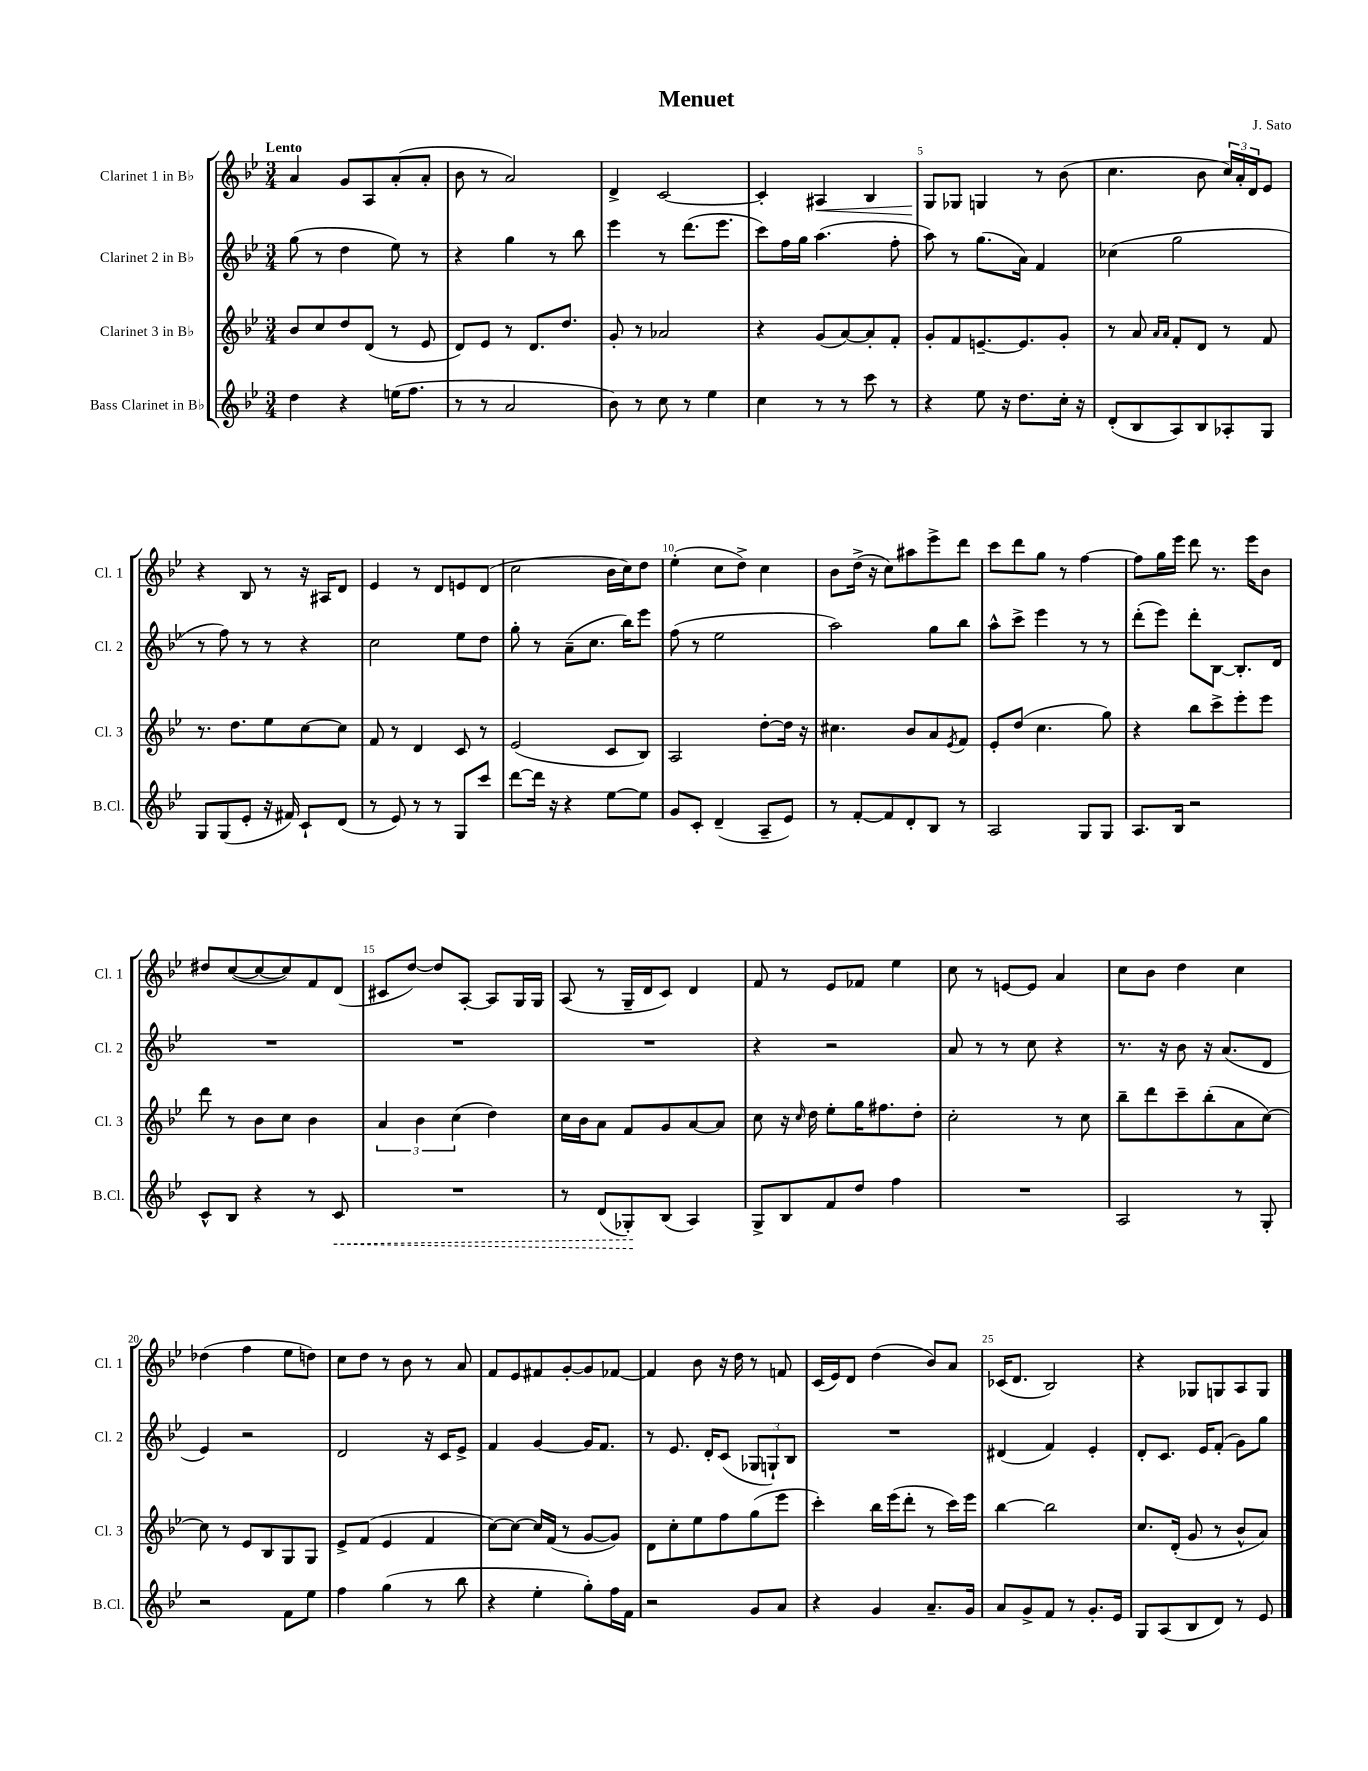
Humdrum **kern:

**kern	**kern	**kern	**kern
*staff4	*staff3	*staff2	*staff1
*clefG2	*clefG2	*clefG2	*clefG2
*k[b-e-]	*k[b-e-]	*k[b-e-]	*k[b-e-]
*M3/4	*M3/4	*M3/4	*M3/4
4dd\	8b-/L	(8gg\	4a/
.	8cc/	8r	.
4r	8dd/	4dd\	8g/L
.	(8d/J	.	8A/
(16ee\LK	8r	8ee-\)	(8a'/
8.ff\J	.	.	.
.	8e-/	8r	8a'/J
=	=	=	=
8r	8d/L)	4r	8b-\
8r	8e-/J	.	8r
2a/	8r	4gg\	2a/)
.	8.d/L	.	.
.	.	8r	.
.	8.dd/J	.	.
.	.	8bb-\	.
=	=	=	=
8b-\)	8g'/	4eee-\	4d^/
8r	8r	.	.
8cc\	2a-/	8r	[2c/
8r	.	(8.ddd\L	.
4ee-\	.	.	.
.	.	8.eee-\J	.
=	=	=	=
4cc\	4r	8ccc\L)	4c'/]
.	.	16ff\L	.
.	.	16gg\JJ	.
8r	(8g/L	(4.aa\	4A#/
8r	[8a/)	.	.
8ccc\	8a'/]	.	4B-/
8r	8f'/J	8ff'\	.
=	=	=	=
4r	8g'/L	8aa\)	8G/L
.	8f/	8r	8G-/J
8ee-\	[8.e~/	(8.gg\L	4G/
16r	.	.	.
8.dd\L	8.e/]	16a\Jk)	.
.	.	4f/	8r
16cc'\Jk	8g'/J	.	(8b-\
16r	.	.	.
=	=	=	=
(8d'/L	8r	(4cc-\	4.cc\
8B-/	8a/	.	.
.	16qqa/LL	.	.
.	16qqa/JJ	.	.
8A/)	8f'/L	2gg\	.
8B-/	8d/J	.	8b-\
8A-'/	8r	.	24cc/LL)
.	.	.	24a'/
.	.	.	24d/J
8G/J	8f/	.	8e-/J
=	=	=	=
8G/L	8.r	8r	4r
(8G/	.	8ff\)	.
.	8.dd\L	.	.
8e-'/J	.	8r	8B-/
16r	8ee-\	8r	8r
16f#/)	.	.	.
8c`/L	[8cc\	4r	16r
.	.	.	16A#/LK
(8d/J	8cc\]J	.	8d/J
=	=	=	=
8r	8f/	2cc\	4e-/
8e-/)	8r	.	.
8r	4d/	.	8r
8r	.	.	8d/L
8G/L	8c/	8ee-\L	8e/
8ccc/J	8r	8dd\J	(8d/J
=	=	=	=
[8ddd\L	(2e-/	8gg'\	2cc\
16ddd\]Jk	.	8r	.
16r	.	.	.
4r	.	(8a~\L	.
.	.	8.cc\J	.
[8ee-\L	8c/L	.	16b-\LL
.	.	16bb-\LK)	16cc\J)
8ee-\]J	8B-/J)	8eee-\J	8dd\J
=	=	=	=
8g/L	2A/	(8ff\	(4ee-'\
8c'/J	.	8r	.
(4d~/	.	2ee-\	8cc\L
.	.	.	8dd^\J)
8A~/L	[8dd'\L	.	4cc\
8e-/J)	16dd\]Jk	.	.
.	16r	.	.
=	=	=	=
8r	4.cc#\	2aa\)	8b-\L
[8f'/L	.	.	(16dd^\Jk
.	.	.	16r
8f/]	.	.	8cc\L)
8d'/	8b-/L	.	8aa#\
8B-/J	8a/	8gg\L	8eee-^\
.	8qe-/	.	.
8r	8f/J	8bb-\J	8ddd\J
=	=	=	=
2A/	8e-'/L	8aa^^\L	8ccc\L
.	(8dd/J	8ccc^\J	8ddd\
.	4.cc\	4eee-\	8gg\J
.	.	.	8r
8G/L	.	8r	[4ff\
8G/J	8gg\)	8r	.
=	=	=	=
8.A/L	4r	(8ddd'\L	8ff\]L
.	.	8eee-\J)	16gg\L
16B-/Jk	.	.	16eee-\JJ
2r	8bb-\L	8ddd'\L	8ddd\
.	8ccc^\	[8B-\J	8.r
.	8eee-'\	8.B-'/]L	.
.	.	.	16eee-\LK
.	8eee-\J	.	8b-\J
.	.	16d/Jk	.
=	=	=	=
8c^^/L	8ddd\	2.r	8dd#/L
8B-/J	8r	.	([8cc/
4r	8b-\L	.	8cc/_
.	8cc\J	.	8cc/])
8r	4b-\	.	8f/
8c/	.	.	(8d/J
=	=	=	=
2.r	6a/	2.r	8c#/L
.	.	.	[8dd/J)
.	6b-\	.	.
.	.	.	8dd/]L
.	(6cc\	.	.
.	.	.	[8A'/J
.	4dd\)	.	8A/]L
.	.	.	16G/L
.	.	.	16G/JJ
=	=	=	=
8r	16cc\LL	2.r	(8A/
.	16b-\J	.	.
(8d/L	8a\J	.	8r
8G-'/)	8f/L	.	16G~/LL
.	.	.	16d/J
(8B-/J	8g/	.	8c/J)
4A/)	[8a/	.	4d/
.	8a/]J	.	.
=	=	=	=
8G^/L	8cc\	4r	8f/
8B-/	16r	.	8r
.	16qqcc/	.	.
.	16dd\	.	.
8f/	8ee-'\L	2r	8e-/L
8dd/J	16gg\K	.	8f-/J
.	8.ff#\	.	.
4ff\	.	.	4ee-\
.	8dd'\J	.	.
=	=	=	=
2.r	2cc'\	8a/	8cc\
.	.	8r	8r
.	.	8r	[8e/L
.	.	8cc\	8e/]J
.	8r	4r	4a/
.	8cc\	.	.
=	=	=	=
2A/	8bb-~\L	8.r	8cc\L
.	8ddd\	.	8b-\J
.	.	16r	.
.	8ccc~\	8b-\	4dd\
.	(8bb-'\	16r	.
.	.	(8.a/L	.
8r	8a\	.	4cc\
8G'/	[8cc\J)	8d/J	.
=	=	=	=
2r	8cc\]	4e-/)	(4dd-\
.	8r	.	.
.	8e-/L	2r	4ff\
.	8B-/	.	.
8f\L	8G/	.	8ee-\L
8ee-\J	8G/J	.	8dd\J)
=	=	=	=
4ff\	8e-^/L	2d/	8cc\L
.	(8f/J	.	8dd\J
(4gg\	4e-/	.	8r
.	.	.	8b-\
8r	4f/	16r	8r
.	.	16c/LK	.
8bb-\	.	8e-^/J	8a/
=	=	=	=
4r	[8cc\L)	4f/	8f/L
.	8cc\_J	.	8e-/
4ee-'\	16cc/]LL	[4g/	8f#/
.	(16f/JJ	.	.
.	8r	.	[8g'/
8gg'\L)	[8g/L	16g/]LK	8g/]
.	.	8.f/J	.
16ff\L	8g/]J)	.	[8f-/J
16f\JJ	.	.	.
=	=	=	=
2r	8d\L	8r	4f-/]
.	8cc'\	8.e-/	.
.	8ee-\	.	8b-\
.	.	16d'/LK	.
.	8ff\	(8c/J	16r
.	.	.	16dd\
8g/L	(8gg\	12G-/L	8r
.	.	12G`/)	.
8a/J	8eee-\J	.	8f/
.	.	12B-/J	.
=	=	=	=
4r	4ccc'\)	2.r	(16c/LL
.	.	.	16e-/J)
.	.	.	8d/J
4g/	16bb-\LL	.	(4dd\
.	(16eee-\J	.	.
.	8ddd'\J	.	.
8.a~/L	8r	.	8b-/L)
.	16ccc\LL)	.	8a/J
16g/Jk	16eee-\JJ	.	.
=	=	=	=
8a/L	[4bb-\	(4d#/	(16c-/LK
.	.	.	8.d/J
8g^/	.	.	.
8f/J	2bb-\]	4f/)	2B-/)
8r	.	.	.
8.g'/L	.	4e-'/	.
16e-/Jk	.	.	.
=	=	=	=
8G/L	8.cc/L	8d'/L	4r
(8A/	.	8.c/J	.
.	(16d'/Jk	.	.
8B-/	8g/	.	8G-/L
.	.	16e-/LK	.
8d/J)	8r	(8f'/J	8G/
8r	8b-^^/L	8g\L)	8A/
8e-/	8a/J)	8gg\J	8G/J
==	==	==	==
*-	*-	*-	*-
